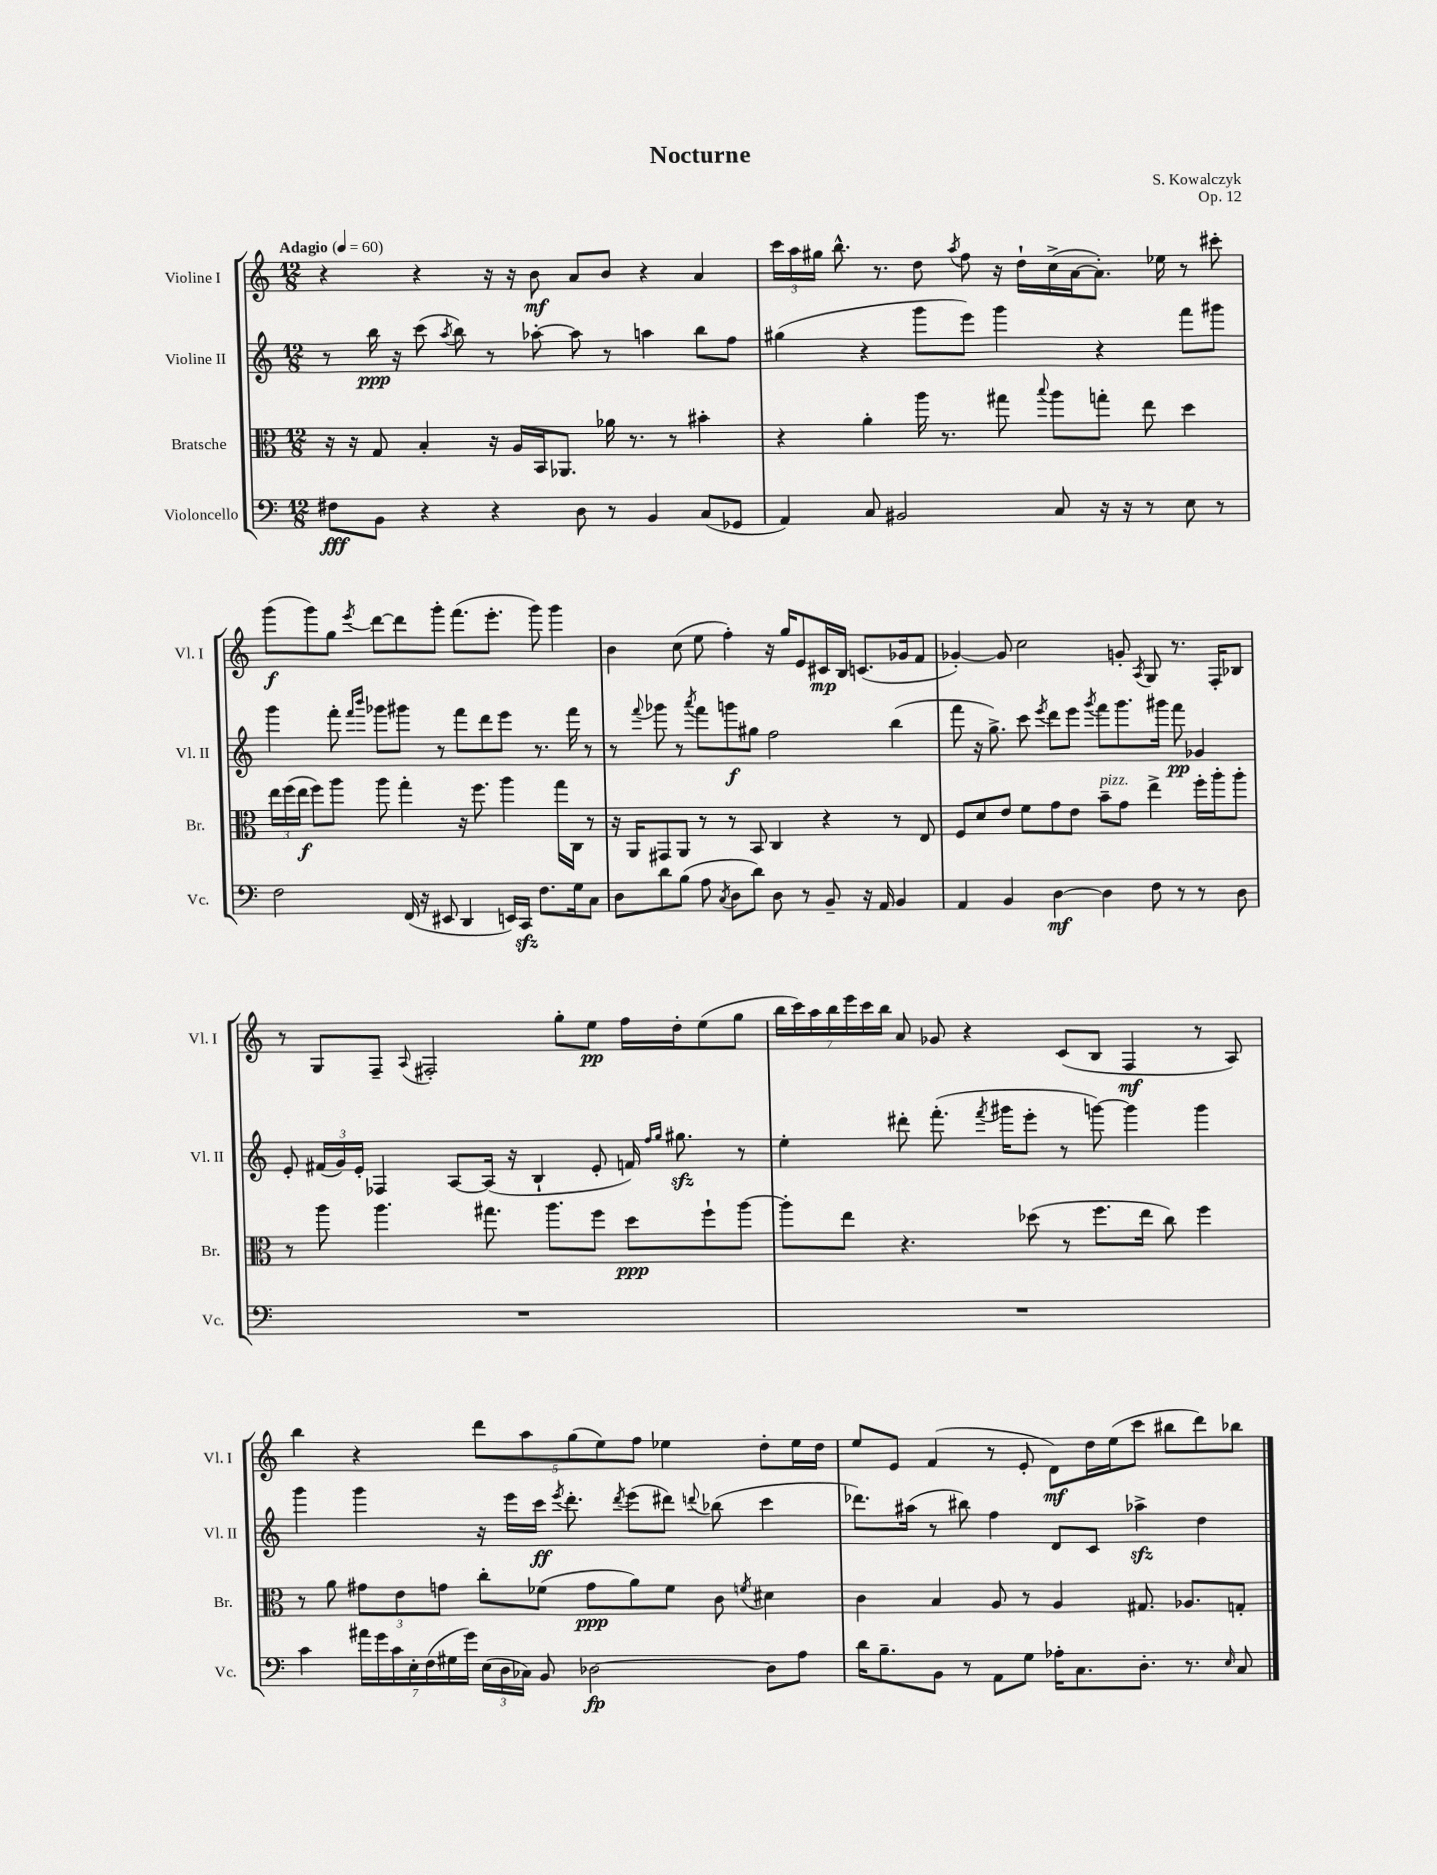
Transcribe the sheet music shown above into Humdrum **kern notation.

**kern	**kern	**kern	**kern
*staff4	*staff3	*staff2	*staff1
*clefF4	*clefC3	*clefG2	*clefG2
*k[]	*k[]	*k[]	*k[]
*M12/8	*M12/8	*M12/8	*M12/8
*MM60	*MM60	*MM60	*MM60
8F#	16r	8r	4r
.	16r	.	.
8BB	8G	16bb	.
.	.	16r	.
4r	4B'	(8ccc	4r
.	.	8qaa	.
.	.	8bb)	.
4r	16r	8r	16r
.	16A	.	16r
.	16BB	[8aa-'	8b
.	8.AA-	.	.
8D	.	8aa-]	8a
8r	16a-	8r	8b
.	8.r	.	.
4BB	.	4aa	4r
.	8r	.	.
(8C	4b#'	8bb	4a
8GG-	.	8ff	.
=	=	=	=
4AA)	4r	(4gg#	24ccc
.	.	.	24aa
.	.	.	24gg#
.	.	.	8.bb^^
8C	4a'	4r	.
.	.	.	8.r
2BB#	.	.	.
.	16aa	8ggg	8dd
.	8.r	.	.
.	.	.	8qaa
.	.	8eee)	8ff
.	8gg#	4ggg	16r
.	.	.	16dd`
.	8qqbb	.	.
8C	8aa	.	(16cc^
.	.	.	[16a
16r	8gg'	4r	8.a'])
16r	.	.	.
8r	8ee	.	.
.	.	.	16ee-
8E	4dd	8fff	8r
8r	.	8ggg#	8ccc#'
=	=	=	=
2F	24ee	4ggg	(8ggg
.	(24ff	.	.
.	24ee	.	.
.	8ff)	.	8ggg)
.	8aa	8fff'	8gg
.	.	16qqfff	.
.	.	16qqbbb	8qeee
.	8aa	8ggg-	[8ddd
(16FF	4gg'	8ggg#	8ddd]
16r	.	.	.
8EE#	.	8r	8ggg'
4DD	16r	8fff	(8.fff
.	8.ff	.	.
.	.	8ddd	.
.	.	.	8.eee'
16EE)	4aa	8eee	.
16CC	.	.	.
8.F	.	8.r	8ggg)
.	16gg	.	4ggg
16G	16C	16fff	.
8C	8r	8r	.
=	=	=	=
8D	16r	8r	4b
.	16AA	.	.
.	.	8qqfff	.
8d	8GG#	8ggg-	.
(8B	8AA	8r	(8cc
.	.	8qaaa	.
8A	8r	8fff	8ee
8qC	.	.	.
8D	8r	8ggg	4ff')
8d)	8BB	8gg#	.
8D	4C	2ff	16r
.	.	.	16gg
8r	.	.	8e
8BB~	4r	.	16c#
.	.	.	16B
16r	.	.	(8.c
16AA	.	.	.
4BB	8r	(4bb	.
.	.	.	16g-
.	8E	.	8f
=	=	=	=
4AA	8F	8fff	[4g-')
.	8d	16r	.
.	.	8.gg^)	.
4BB	8e	.	8g-]
.	8f	8ccc	2cc
.	.	8qeee	.
[4D	8g	8ddd	.
.	8e	8eee	.
.	.	8qggg	.
4D]	8b~	8fff	.
.	8g	8.ggg	8g'
.	.	.	8qA
8F	4ee^	.	8G
.	.	16ggg#	.
8r	.	8fff	8.r
8r	16ff'	4g-	.
.	16aa'	.	16F'
8D	8aa'	.	8B-
=	=	=	=
1.r	8r	8e'	8r
.	8aa	(24f#	8G
.	.	24g)	.
.	.	24e'	.
.	4.aa	4F-	8F~
.	.	.	8qqA
.	.	.	2F#'
.	.	[8A	.
.	8.gg#	(16A]	.
.	.	16r	.
.	.	4B`	.
.	8.aa	.	.
.	.	.	8gg'
.	8ff	8e'	8ee
.	8dd	16f)	16ff
.	.	16qqff	.
.	.	16qqgg	.
.	.	8.gg#	16dd'
.	8ff`	.	(8ee
.	[8aa	8r	8gg
=	=	=	=
1.r	8aa']	4ee'	28bb
.	.	.	28ccc)
.	.	.	28aa
.	.	.	28bb
.	8ee	.	.
.	.	.	28eee
.	.	.	28ccc
.	.	.	28bb
.	4.r	8ddd#'	8a
.	.	(8.fff'	8g-
.	.	.	4r
.	.	8qfff	.
.	.	16ggg#	.
.	(8dd-	8eee'	.
.	8r	8r	(8c
.	8.ff	[8ggg)	8B
.	.	4ggg]	4F
.	16ee	.	.
.	8cc)	.	.
.	4ff	4ggg	8r
.	.	.	8A)
=	=	=	=
4c	8r	4ggg	4bb
.	8a	.	.
28a#	12g#	4ggg	4r
28g	.	.	.
28c	.	.	.
.	12e	.	.
28E'	.	.	.
(28F	.	.	.
.	12g	.	.
28G#	.	.	.
28g)	.	.	.
(24E	8cc'	16r	10ddd
24D	.	.	.
.	.	16eee	.
24C-)	.	.	.
.	.	.	10aa
8BB	(8f-	16ccc	.
.	.	8qeee	.
.	.	8.ddd'	.
.	.	.	(10gg
[2D-	8g	.	.
.	.	.	10ee)
.	.	8qddd	.
.	8a)	(8eee	.
.	.	.	10ff
.	8f-	8ddd#)	4ee-
.	.	8qqddd	.
.	8c	(8bb-	.
.	8qf	.	.
8D-]	4d#	4ccc	8dd'
8A	.	.	16ee-
.	.	.	16dd
=	=	=	=
16d	4c	8.ddd-)	8ee
8.B~	.	.	.
.	.	.	8e
.	.	(16aa#	.
8BB	4B	8r	(4f
8r	.	8bb#)	.
8AA	8A	4ff	8r
8G	8r	.	8e'
16A-'	4A	8d	8d)
8.C	.	.	.
.	.	8c	16dd
.	.	.	(16ee
8.D'	8.G#	4aa-^	8ccc
.	.	.	8bb#
8.r	8.A-	.	.
.	.	4dd	8ddd)
16qqE	.	.	.
8C	8G'	.	8bb-
==	==	==	==
*-	*-	*-	*-
